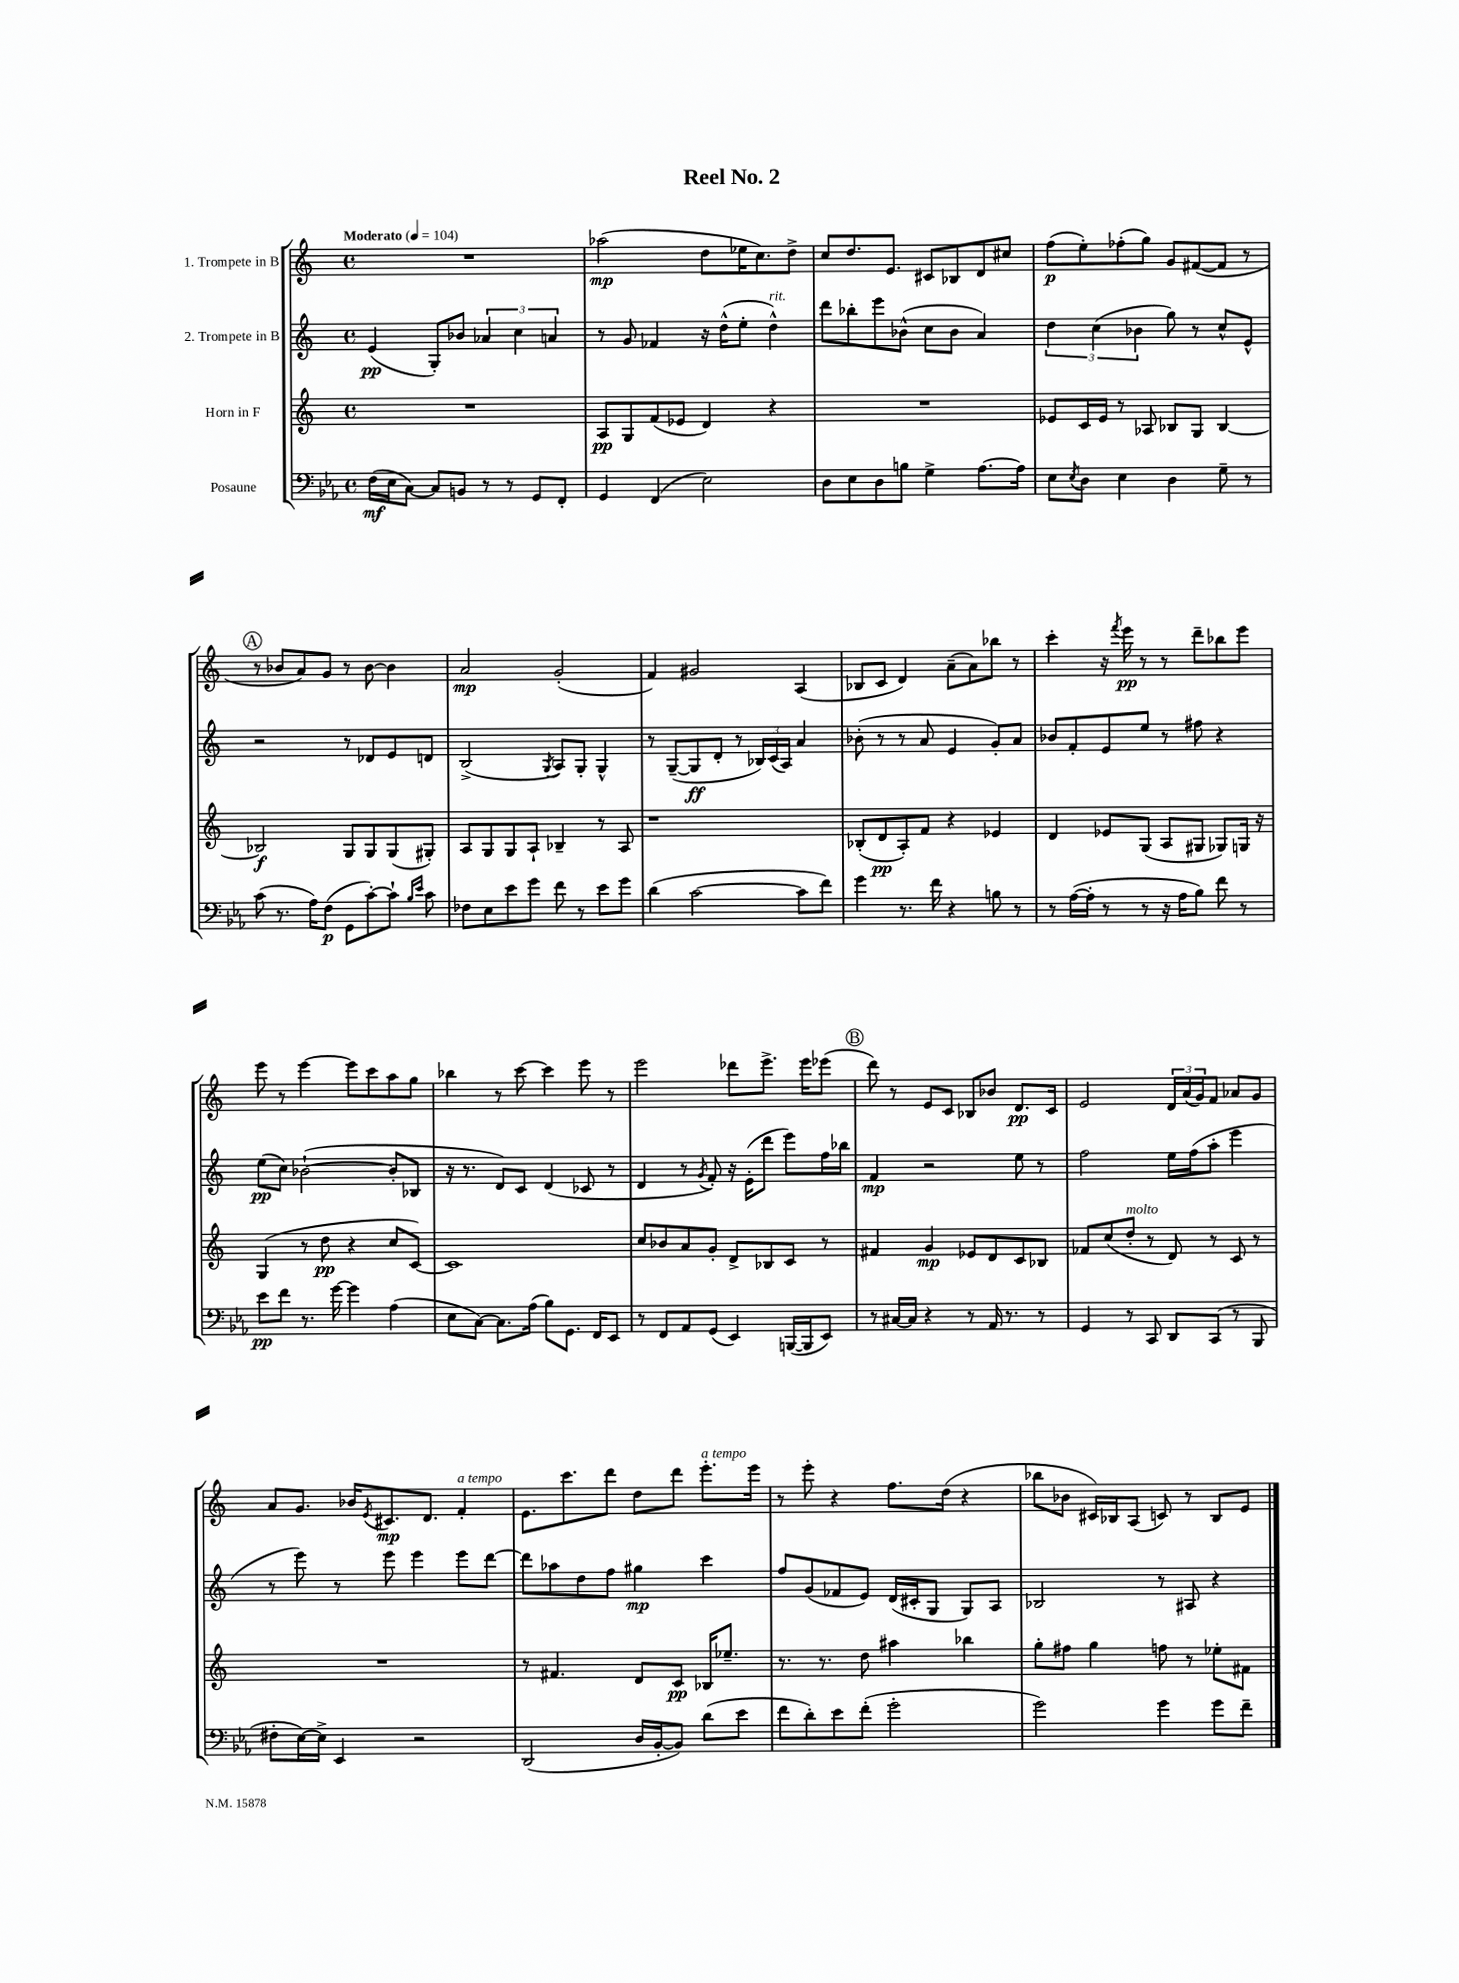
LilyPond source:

\header { title = "Reel No. 2" }
<<
\new StaffGroup <<
\new Staff = "s0" \with { instrumentName = "1. Trompete in B" } {
    \clef treble \key c \major \defaultTimeSignature \time 4/4 \tempo "Moderato" 4 = 104
    R1 |
    aes''2\mp( d''8 ees''16 c''8.) d''8-> |
    c''8 d''8. e'8. cis'8 bes8 d'8 cis''8 |
    f''8\p( e''8-.) fes''8-.( g''8) g'8 fis'8~( fis'8 r8 |
    \mark \markup { \circle "A" } r8 bes'8 a'8) g'8 r8 bes'8~ bes'4 |
    a'2\mp g'2-.( |
    f'4) gis'2 a4( |
    bes8 c'8 d'4) a'8--( a'8) bes''8 r8 |
    c'''4-. r16 \acciaccatura { f'''8 } e'''16\pp r8 r8 d'''8-- bes''8 e'''8 |
    e'''8 r8 e'''4~ e'''8 c'''8 a''8 g''8 |
    bes''4 r8 c'''8~ c'''4 e'''8 r8 |
    e'''2 des'''8 e'''8.-> e'''16 ees'''8( |
    \mark \markup { \circle "B" } d'''8) r8 e'8 c'8 bes8 bes'8 d'8.\pp c'16 |
    e'2 \tuplet 3/2 { d'16 a'16( g'16) } f'8 aes'8 g'8 |
    a'8 g'8. bes'16 \acciaccatura { e'8 } cis'8.\mp d'8. f'4-.^\markup { \italic "a tempo" } |
    e'8. c'''8. d'''8 d''8 d'''8 e'''8.-.^\markup { \italic "a tempo" } e'''16 |
    r8 e'''8-. r4 f''8. d''16( r4 |
    bes''8 bes'8 cis'16) bes16 a8( c'8) r8 bes8 e'8 \bar "|." |
}
\new Staff = "s1" \with { instrumentName = "2. Trompete in B" } {
    \clef treble \key c \major \defaultTimeSignature \time 4/4
    e'4\pp( g8-.) bes'8 \tuplet 3/2 { aes'4 c''4 a'4 } |
    r8 g'8 fes'4 r16 d''16-^( e''8-. d''4-^^\markup { \italic "rit." }) |
    d'''8 bes''8-. e'''8 bes'8-^( c''8 bes'8 a'4) |
    \tuplet 3/2 { d''4 c''4( bes'4 } g''8) r8 c''8-^ e'8-^ |
    \mark \markup { \circle "A" } r2 r8 des'8 e'8 d'8 |
    b2->( \acciaccatura { g8 } a8) g8-. g4-^ |
    r8 g8~--( g8\ff d'8-. r8 \tuplet 3/2 { bes16) c'16( a16) } a'4 |
    bes'8-.( r8 r8 a'8 e'4 g'8-.) a'8 |
    bes'8 f'8-. e'8 e''8 r8 fis''8 r4 |
    e''8\pp( c''8) bes'2~-!( bes'8-. bes8 |
    r16 r8. d'8) c'8 d'4( ces'8 r8 |
    d'4 r8 \acciaccatura { g'8 } f'8-.) r16 e'16-.( d'''8 e'''8) f''16 bes''16 |
    \mark \markup { \circle "B" } f'4\mp r2 e''8 r8 |
    f''2 e''16 f''16( a''8-. e'''4 |
    r8 e'''8) r8 e'''8 e'''4 e'''8 d'''8~ |
    d'''8 aes''8 d''8 f''8 gis''4\mp c'''4 |
    f''8 g'8( fes'8 e'8) d'16( cis'16-. g8 g8) a8 |
    bes2 r8 ais8 r4 \bar "|." |
}
\new Staff = "s2" \with { instrumentName = "Horn in F" } {
    \clef treble \key c \major \defaultTimeSignature \time 4/4
    R1 |
    a8\pp g8 f'8( ees'8 d'4) r4 |
    R1 |
    ees'8 c'16 ees'16 r8 aes8 bes8 g8 bes4~ |
    \mark \markup { \circle "A" } bes2\f g8 g8 g8( gis8-.) |
    a8 g8 g8 a8-! bes4-- r8 a8 |
    r1 |
    bes8-.( d'8\pp a8-.) f'8 r4 ees'4 |
    d'4 ees'8 g8( a8 gis8 ges8) g16 r16 |
    g4( r8 d''8\pp r4 c''8 c'8~) |
    c'1 |
    c''8 bes'8 a'8 g'8-. d'8-> bes8 c'8 r8 |
    \mark \markup { \circle "B" } fis'4 g'4\mp ees'8 d'8 c'8 bes8 |
    fes'8 c''8( d''8-.^\markup { \italic "molto" } r8 d'8) r8 c'8 r8 |
    R1 |
    r8 fis'4. d'8 c'8\pp bes16 ees''8.-- |
    r8. r8. d''8 ais''4 bes''4 |
    g''8-. fis''8 g''4 f''8 r8 ees''8-. fis'8 \bar "|." |
}
\new Staff = "s3" \with { instrumentName = "Posaune" } {
    \clef bass \key ees \major \defaultTimeSignature \time 4/4
    f16\mf( ees16 c8~) c8 b,8 r8 r8 g,8 f,8-. |
    g,4 f,4( ees2) |
    d8 ees8 d8 b8 g4-> aes8.~ aes16 |
    ees8 \acciaccatura { ees8 } d8 ees4 d4 g8-- r8 |
    \mark \markup { \circle "A" } c'8( r8. aes16) f8\p( g,8 c'8~-.) c'8-! \grace { bes16 ees'16 } c'8 |
    fes8 ees8 ees'8 g'8 f'8 r8 ees'8 g'8 |
    d'4( c'2~ c'8 f'8) |
    g'4 r8. f'16 r4 b8 r8 |
    r8 aes16~( aes16-. r8 r8 r16 aes16 bes8) f'8 r8 |
    ees'8\pp f'8 r8. g'16~ g'4 aes4( |
    ees8 c8~) c8. aes16( bes8) g,8. f,16 ees,8 |
    r8 f,8 aes,8 g,8( ees,4) b,,16~( b,,16 ees,8) |
    \mark \markup { \circle "B" } r8 cis16~ cis16 r4 r8 aes,16 r8. r8 |
    g,4 r8 c,8 d,8 c,8( r8 bes,,8 |
    fis8-. ees16~) ees16-> ees,4 r2 |
    d,2( d16 bes,16~-. bes,8) d'8( ees'8 |
    f'8 d'8-.) ees'8 f'8-.( g'2-. |
    g'2) g'4 g'8 f'8-- \bar "|." |
}
>>
>>
\layout { \context { \Score \remove "Bar_number_engraver" } }
